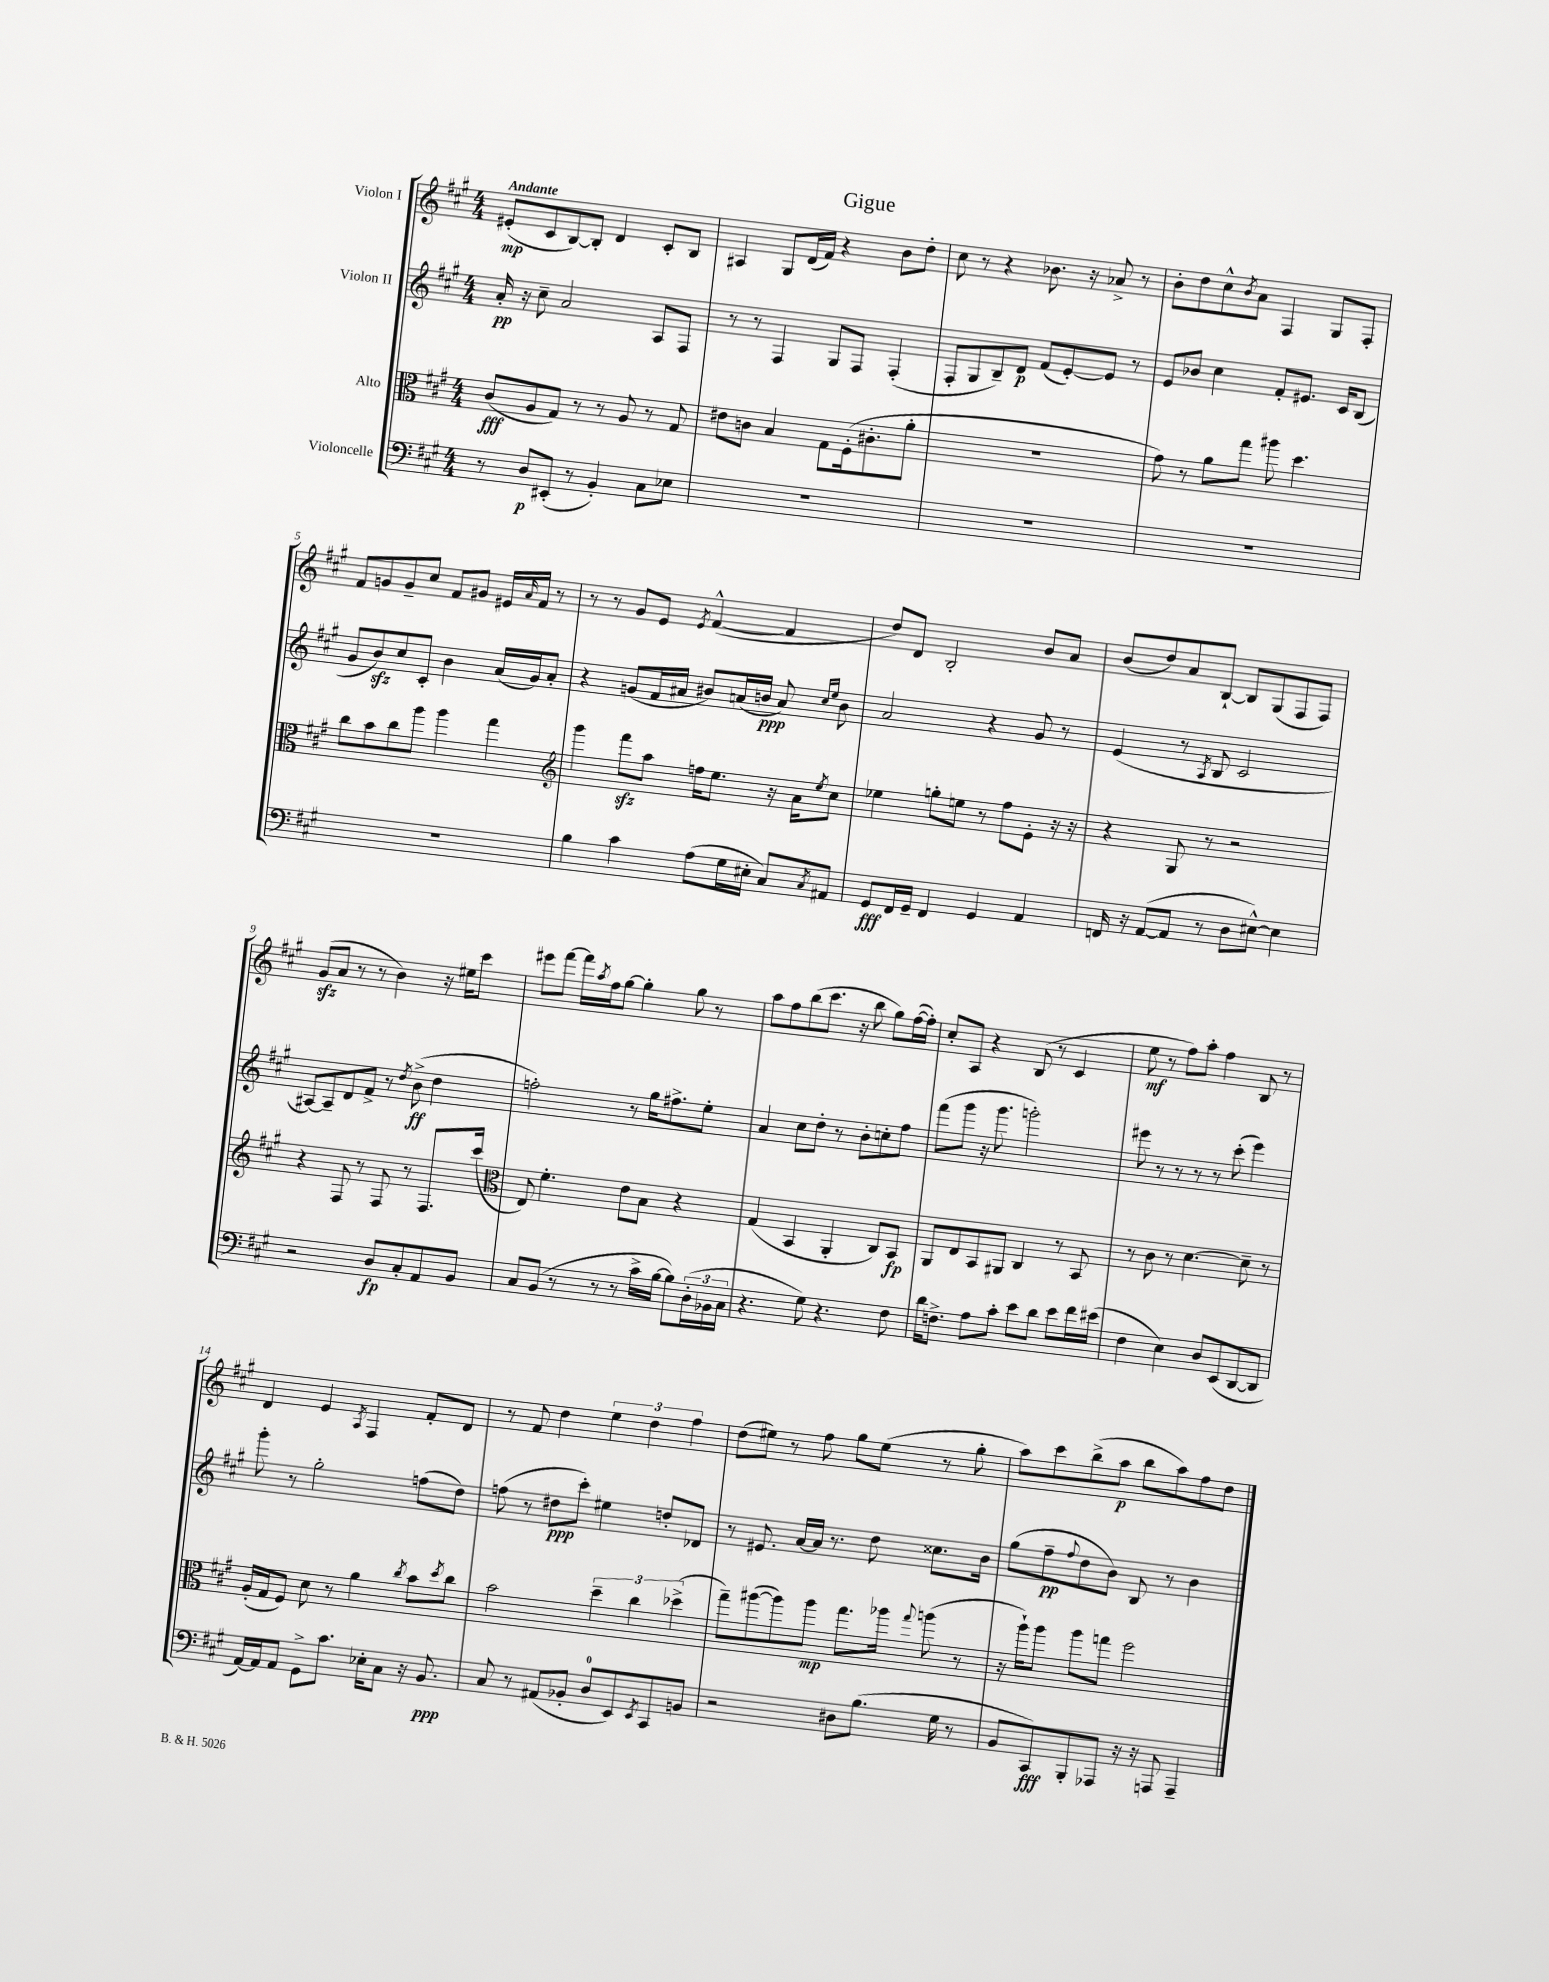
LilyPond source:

\header { title = "Gigue" }
<<
\new StaffGroup <<
\new Staff = "s0" \with { instrumentName = "Violon I" } {
    \clef treble \key a \major \numericTimeSignature \time 4/4 \tempo "Andante"
    eis'8-.\mp( cis'8 b8~) b8-. d'4 cis'8-. b8 |
    ais4 gis8 d'16( fis'16) r4 b'8 d''8-. |
    cis''8 r8 r4 bes'8. r16 aes'8-> r8 |
    b'8-. d''8 cis''8-^ \acciaccatura { b'8 } a'8 fis4 gis8 fis8-. |
    fis'8 g'8 g'8-- cis''8 fis'8 gis'8 eis'16 \grace { a'16 } fis'16 r8 |
    r8 r8 gis'8 e'8 \acciaccatura { e'8 } fis'4~-^( fis'4 |
    d''8) d'8 b2-. b'8 a'8 |
    b'8( d''8) a'8 b8~-! b8 gis8( fis8 fis8) |
    gis'8\sfz( a'8 r8 r8 b'4) r16 eis''16 cis'''8 |
    eis'''8 fis'''8~ fis'''16 \acciaccatura { a''8 } fis''16 gis''8~ gis''4-. gis''8 r8 |
    a''8 fis''8 b''8( cis'''8. r16 b''8 gis''8) fis''16~( fis''16-.) |
    cis''8-. a8 r4 b8( r8 cis'4 |
    e''8\mf r8 fis''8) a''8-. fis''4 b8 r8 |
    d'4 e'4 \acciaccatura { a8 } fis4 fis'8-. d'8 |
    r8 fis'8 d''4 \tuplet 3/2 { e''4 d''4 fis''4 } |
    d''8( eis''8) r8 fis''8 gis''8 eis''8( r8 gis''8-. |
    a''8) cis'''8 b''8->( a''8\p b''8 a''8) fis''8 d''8 \bar "|." |
}
\new Staff = "s1" \with { instrumentName = "Violon II" } {
    \clef treble \key a \major \numericTimeSignature \time 4/4
    a'16-.\pp r16 cis''8-- a'2 a8 fis8 |
    r8 r8 fis4 gis8 fis8 fis4-.( |
    fis8-. gis8 b8--) d'8\p fis'8( e'8~-.) e'8 r8 |
    e'8 bes'8 cis''4 fis'8-. eis'8. cis'16 b8( |
    gis'8 b'8\sfz) cis''8 cis'8-. b'4 a'16( gis'16) a'8-. |
    r4 g'8( fis'16 ais'16 bis'8) a'16( b'16\ppp a'8) \grace { cis''16 e''16 } b'8 |
    a'2 r4 gis'8 r8 |
    e'4( r8 \acciaccatura { a8 } b8 cis'2 |
    ais8~) ais8-- d'8 fis'8-> r8 \acciaccatura { d''8 } b'8->\ff( d''4 |
    f''2-.) r8 gis''16 fis''8.-> e''8-. |
    a'4 cis''8 d''8-. r8 b'8-. c''8-. fis''8 |
    fis'''8( gis'''8 r16 gis'''8. g'''2-.) |
    eis'''8 r8 r8 r8 r8 cis'''8-.( eis'''4) |
    gis'''8-. r8 gis''2-. f''8( d''8) |
    f''8( r8 dis''8\ppp cis'''8-.) eis''4 d''8-. des'8 |
    r8 eis'8. a'16~ a'16 r8. d''8 cisis''8. b'16 |
    gis''8( fis''8--\pp \appoggiatura { fis''8 } d''8 b'8) b8 r8 b'4 \bar "|." |
}
\new Staff = "s2" \with { instrumentName = "Alto" } {
    \clef alto \key a \major \numericTimeSignature \time 4/4
    cis'8\fff( a8 gis8) r8 r8 a8 r8 gis8 |
    eis'8 c'8 b4 gis8 fis16-.( cis'8.-. a'8-. |
    R1 |
    gis'8) r8 a'8 gis''8 ais''8 d''4. |
    cis''8 b'8 cis''8 a''8 a''4 gis''4 |
    \clef treble gis'''4 fis'''8\sfz a''8 f''16 e''8. r16 a'16 \acciaccatura { e''8 } cis''8 |
    ees''4 g''8-. e''8 r8 fis''8 e'8-. r16 r16 |
    r4 gis8 r8 r2 |
    r4 fis8 r8 fis8 r8 fis8. cis'''16( |
    \clef alto e8) fis'4.-. e'8 b8 r4 |
    gis4( b,4 a,4-. cis8) b,8\fp |
    a,8 e8 b,8 ais,8 cis4 r8 b,8 |
    r8 cis'8 r8 d'4.~ d'8-- r8 |
    a16-.( gis16 fis8) d'8 r8 a'4 \acciaccatura { cis''8 } b'8 \acciaccatura { d''8 } cis''8 |
    b'2 \tuplet 3/2 { d''4-- cis''4 des''4->( } |
    gis''8--) ais''8~( ais''8) ais''8\mp gis''8. aes''16 \appoggiatura { gis''8 } a''8( r8 |
    r16 a''16-!) a''8 a''8 g''8 fis''2 \bar "|." |
}
\new Staff = "s3" \with { instrumentName = "Violoncelle" } {
    \clef bass \key a \major \numericTimeSignature \time 4/4
    r8 d8\p eis,8-.( r8 b,4-.) cis8 ees8 |
    R1 |
    R1 |
    R1 |
    R1 |
    b4 cis'4 a8( gis16 eis16-. cis8) \acciaccatura { cis8 } ais,8 |
    gis,8\fff fis,16 gis,16-- fis,4 gis,4 a,4 |
    f,16 r16 a,8~( a,8 r8 d8 eis8~-^) eis4 |
    r2 d8\fp cis8-. a,8 b,8 |
    cis8 b,8( r8 r8 r8 cis'16-> b16~ b8) \tuplet 3/2 { d16-.( bes,16 cis16 } |
    r4. gis8) r4. fis8 |
    d'16 f8.-> a8 cis'8-. e'8 d'8 e'8 fis'16 eis'16( |
    fis4 e4) d8 e,8( d,8~ d,8 |
    a,16~) a,16 a,8 gis,8-> cis'8. ees16-. cis8 r16 b,8.\ppp |
    cis8 r8 ais,8( bes,8-. d8-0 e,8) \acciaccatura { e,8 } cis,8 b,8 |
    r2 dis8 b8.( gis16 r8 |
    b,8 cis,8\fff) b,,8-. aes,,8 r16 r16 a,,8 a,,4-- \bar "|." |
}
>>
>>
